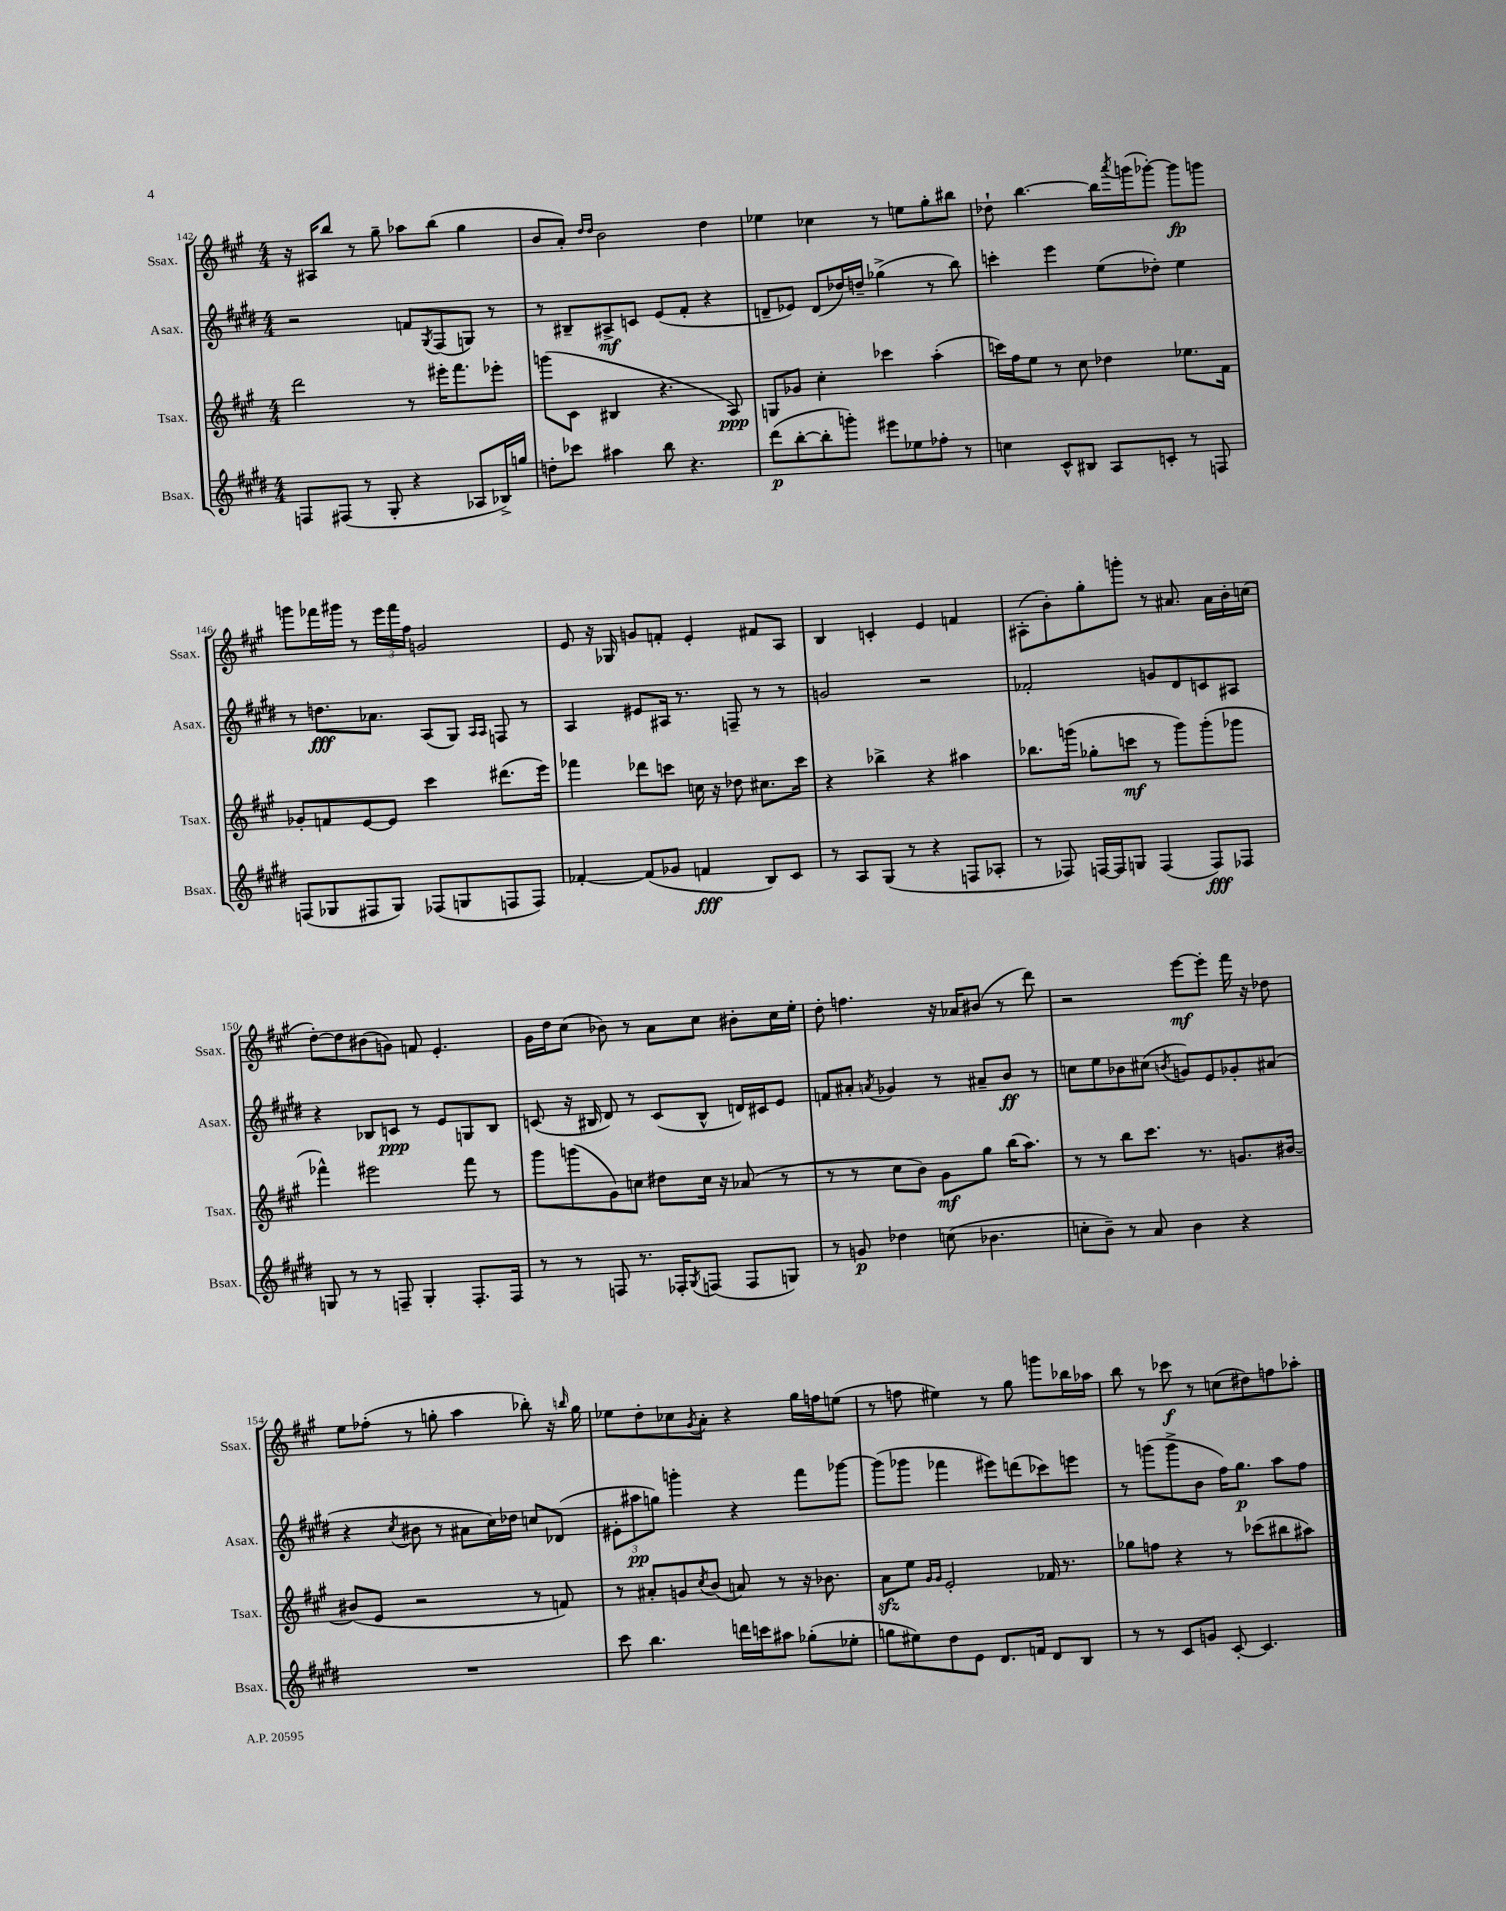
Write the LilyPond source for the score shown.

<<
\new StaffGroup <<
\new Staff = "s0" \with { instrumentName = "Ssax." shortInstrumentName = "Ssax." } {
    \clef treble \key a \major \numericTimeSignature \time 4/4
    r16 ais16 b''8 r8 gis''8-- aes''8 b''8( gis''4 |
    b'8 a'8-.) \grace { d''16 d''16 } b'2 d''4 |
    ees''4 ces''4 r8 e''8 gis''8-. bis''8 |
    des''8-! b''4.~ b''16 \acciaccatura { a'''8 } g'''16( ges'''8~-.) ges'''8\fp g'''8 |
    g'''8 fes'''16 gis'''16 r8 \tuplet 3/2 { e'''16 fes'''16 fis''16 } g'2 |
    e'8 r16 ges16 g'8 f'8-. e'4-. fis'8 a8 |
    b4 c'4-. e'4 f'4 |
    ais8-.( b'8-.) gis''8-. g'''8-. r8 ais'8. ais'16 b'16-. c''16( |
    d''8~-.) d''8 bis'8( g'8) f'8 e'4.-. |
    gis'16 d''16 cis''8( bes'8) r8 a'8 cis''8 bis'8-. cis''16 e''16-. |
    d''8-. f''4. r16 aes'16 bis'8( r8 d'''8) |
    r2 e'''8~\mf e'''8-. fis'''16 r16 des''8 |
    e''8 fes''8-.( r8 g''8-. a''4 bes''8-.) r16 \grace { b''16 } g''16 |
    ees''8 d''8-. ces''8 \acciaccatura { gis'8 } a'8-. r4 gis''16 f''16 e''8( |
    r8 f''8 eis''4) r8 gis''8 g'''8 bes''16 aes''16 |
    b''8 r8 ces'''8\f r8 c''8( dis''8) f''8 aes''8-. \bar "|." |
}
\new Staff = "s1" \with { instrumentName = "Asax." shortInstrumentName = "Asax." } {
    \clef treble \key e \major \numericTimeSignature \time 4/4
    r2 f'8 \acciaccatura { gis8 } fis8( g8) r8 |
    r8 bis8-- ais8->\mf c'8 e'8( fis'8-. r4 |
    d'8-- ees'8) d'8( des''16) d''16-- ges''4->( r8 b''8) |
    c'''4-. e'''4 e''8( des''8-.) e''4 |
    r8 d''8.\fff aes'8. a8( gis8) \grace { a16 a16 } f8 r8 |
    a4 eis'8 ais16 r8. f8-- r8 r8 |
    g'2 r2 |
    fes'2-. g'8 dis'8 c'8 ais8 |
    r4 bes8 c'8\ppp r8 e'8 g8 bes8 |
    c'8( r16 bis16 dis'8) r8 c'8( bis8-^ d'16) cis'16 e'8 |
    f'8 ais'8-. \acciaccatura { a'8 } ges'4 r8 ais'8-- b'8\ff r8 |
    c''8 e''8 bes'8 cis''8( \acciaccatura { b'8 } g'8) e'8 ges'8-. ais'8( |
    r4 \acciaccatura { cis''8 } bis'8 r8 ais'8 cis''16) des''16 c''8 des'8( |
    \tuplet 3/2 { eis'8-. ais''8\pp g''8) } g'''4-. r4 fis'''8 ges'''8~ |
    ges'''8( ges'''8 fes'''4 eis'''8) d'''8( ces'''8) e'''8 |
    r8 g'''8( g'''8-> b'8 fis''16) gis''8.\p a''8 fis''8 \bar "|." |
}
\new Staff = "s2" \with { instrumentName = "Tsax." shortInstrumentName = "Tsax." } {
    \clef treble \key a \major \numericTimeSignature \time 4/4
    d'''2 r8 eis'''16-. fis'''8. ees'''8-. |
    g'''8( cis'8 bis4 r4. a8\ppp) |
    g8 ges'8 cis''4-. ces'''4 a''4-.( |
    c'''16) fis''16 e''8 r8 cis''8 des''4 ees''8. fis'16 |
    ges'8-. f'8 e'8~ e'8 cis'''4 dis'''8.( e'''16) |
    fes'''4 des'''8 c'''8 c''16 r16 des''8 cis''8. c'''16 |
    r4 bes''4-> r4 ais''4 |
    bes''8. g'''16( ges''8-. c'''8\mf r8 g'''8) g'''8-.( ges'''8 |
    fes'''4-^) eis'''2 fes'''8 r8 |
    gis'''8 g'''8( gis'8) c''8 dis''8 c''16 r16 aes'8( r8 |
    r8 r8 cis''8 b'8) gis'8\mf gis''8 b''16( a''8.) |
    r8 r8 b''8 cis'''8. r8. g'8. bis'16~ |
    bis'8( e'8 r2 r8 f'8) |
    r8 ais'8-. g'8 \acciaccatura { cis''8 } b'8( a'8) r8 r16 bes'8. |
    a'8\sfz e''8 \grace { gis'16 gis'16 } e'2-. fes'16 r8. |
    ges''8 f''8 r4 r8 ces'''8( bis''8 ais''8) \bar "|." |
}
\new Staff = "s3" \with { instrumentName = "Bsax." shortInstrumentName = "Bsax." } {
    \clef treble \key e \major \numericTimeSignature \time 4/4
    f8 fis8( r8 gis8-. r4 aes8 bes16->) g''16 |
    d''8-. ces'''8 ais''4 b''8 r4. |
    dis'''8\p( b''8~-. b''8-. g'''8-.) eis'''8 ees''8 fes''8-. r8 |
    c''4 cis'8-^ bis8 a8 c'8-. r8 f8 |
    f8( ges8 fis8 ges8) fes8( g8 f8 f8) |
    fes'4~-. fes'8( ges'8 f'4\fff b8) cis'8 |
    r8 a8 gis8( r8 r4 f8 aes8-. |
    r8 fes8) f16~ f16 g8 f4( f8\fff) fes8 |
    g8 r8 r8 f8-- g4-. f8.-. f16 |
    r8 r8 f8 r8. fes16-. \acciaccatura { gis8 } f8( f8 g8) |
    r8 g'8\p des''4 c''8( bes'4. |
    c''8-. b'8--) r8 a'8 b'4 r4 |
    R1 |
    cis'''8 b''4. d'''16 c'''16 ais''8 ges''8-.( ees''8-. |
    g''8 eis''8) dis''8 e'8 dis'8. f'16 dis'8 b8 |
    r8 r8 cis'8 g'8 cis'8~-. cis'4. \bar "|." |
}
>>
>>
\layout { \context { \Score currentBarNumber = #142 } }
